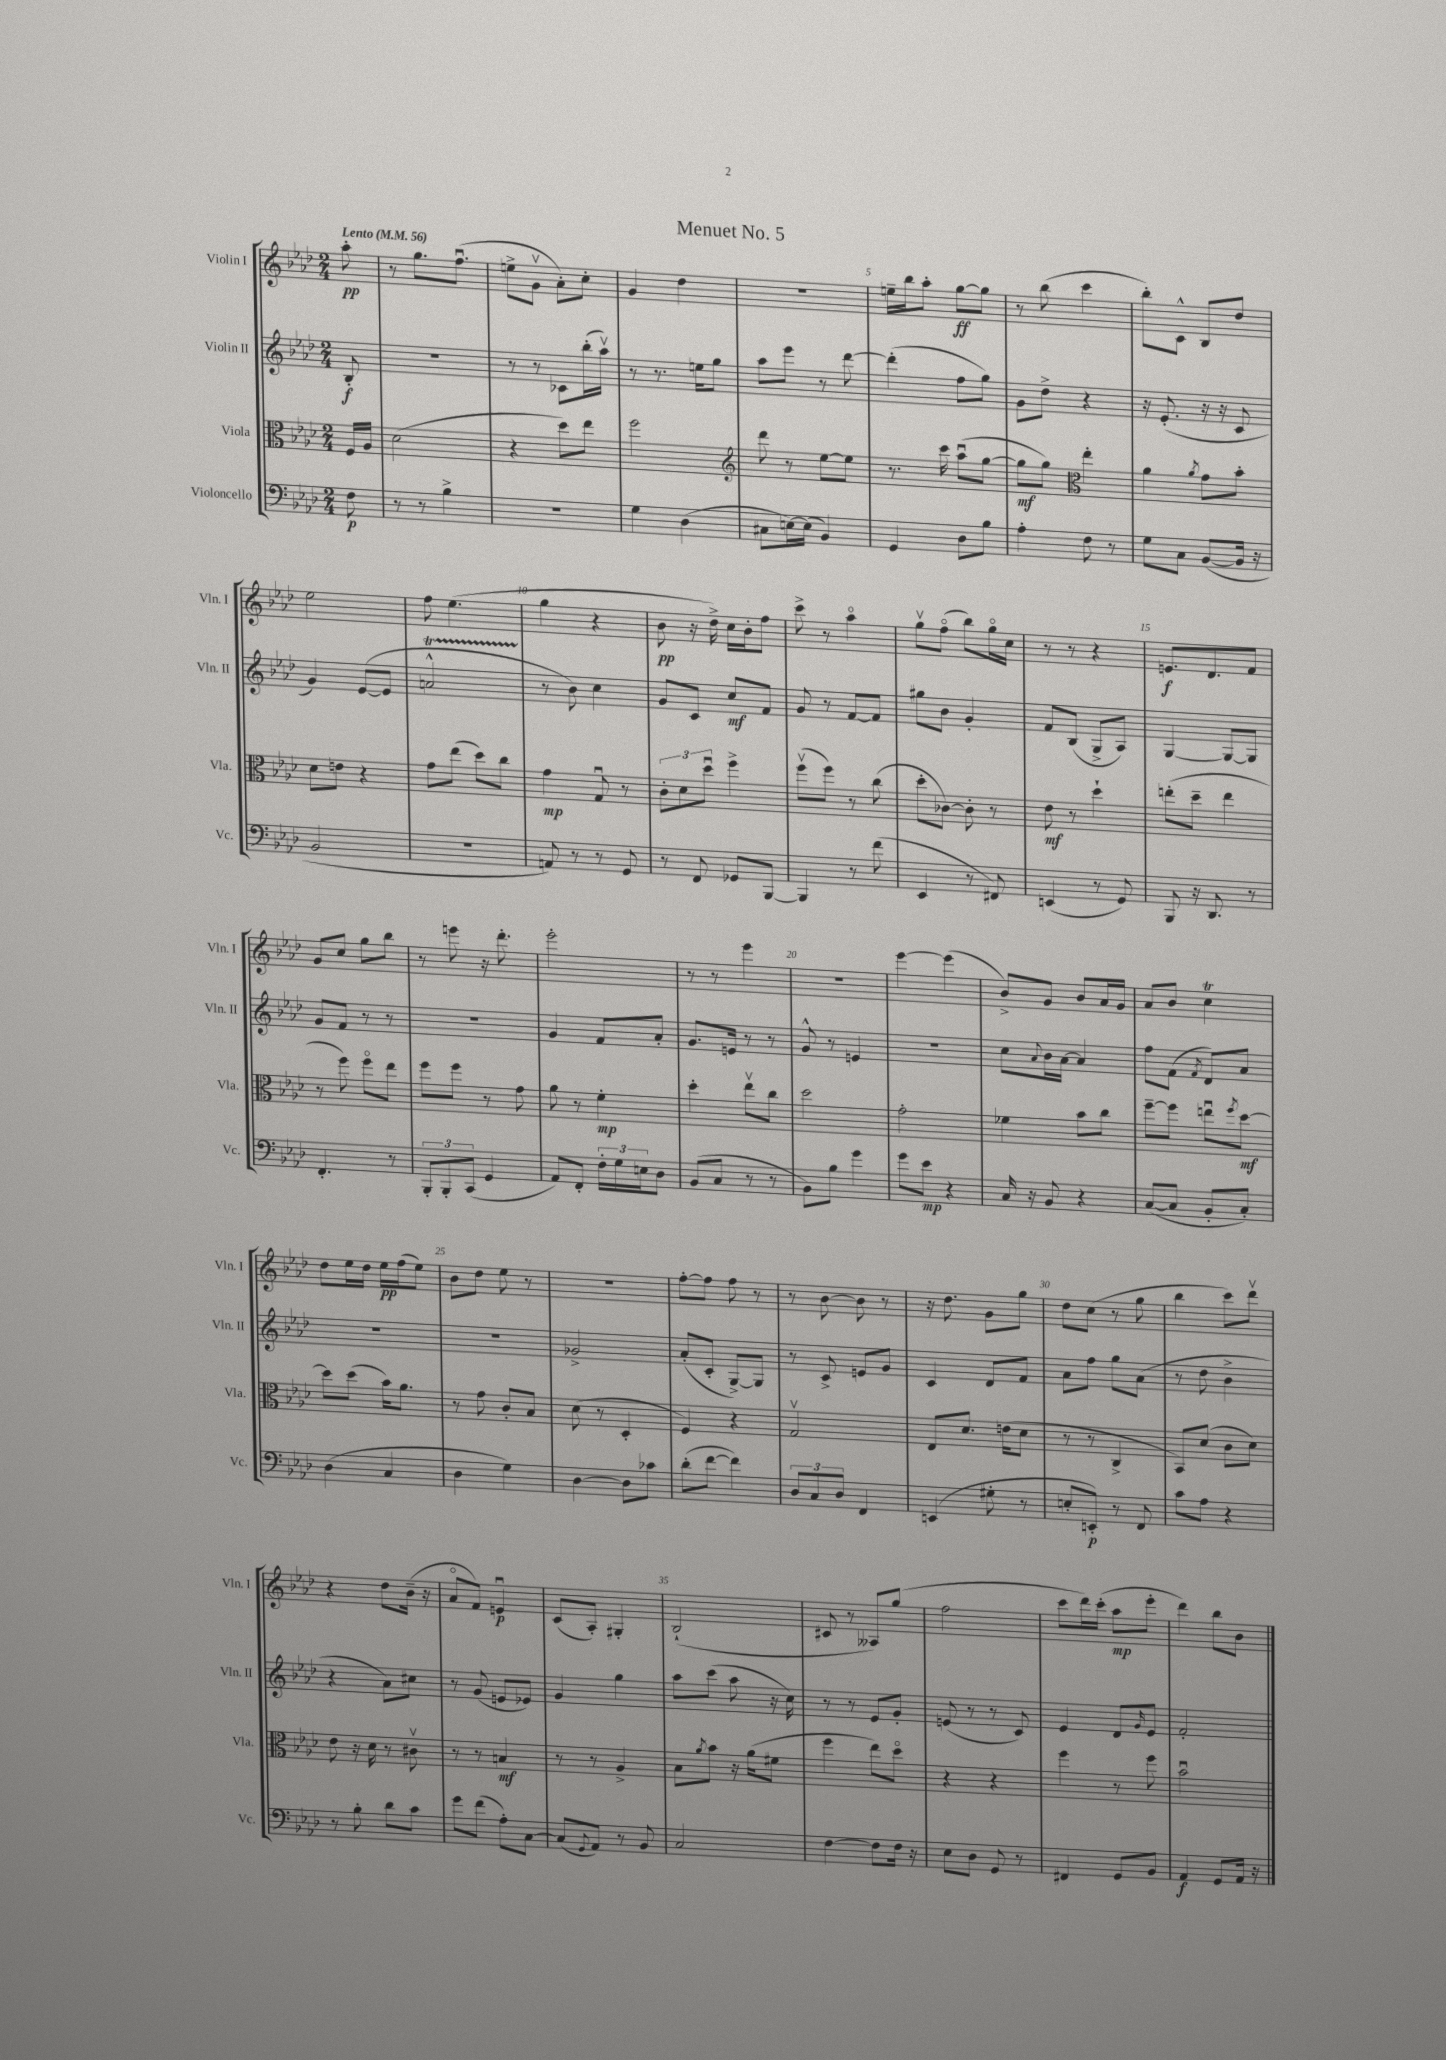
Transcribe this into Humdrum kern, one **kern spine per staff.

**kern	**dynam	**kern	**dynam	**kern	**dynam	**kern	**dynam
*part4	*part4	*part3	*part3	*part2	*part2	*part1	*part1
*staff4	*staff4	*staff3	*staff3	*staff2	*staff2	*staff1	*staff1
*I"Violoncello	*	*I"Viola	*	*I"Violin II	*	*I"Violin I	*
*I'Vc.	*	*I'Vla.	*	*I'Vln. II	*	*I'Vln. I	*
*clefF4	*	*clefC3	*	*clefG2	*	*clefG2	*
*k[b-e-a-d-]	*	*k[b-e-a-d-]	*	*k[b-e-a-d-]	*	*k[b-e-a-d-]	*
*M2/4	*	*M2/4	*	*M2/4	*	*M2/4	*
*MM56	*	*MM56	*	*MM56	*	*MM56	*
=	=	=	=	=	=	=	=
!	!	!	!	!	!	!LO:TX:a:B:t=Lento	!
8F\	p	16F/LL	.	8B-'/	f	8aa-'\	pp
.	.	16A-/JJ	.	.	.	.	.
=1	=1	=1	=1	=1	=1	=1	=1
8r	.	(2d-\	.	2r	.	8r	.
8r	.	.	.	.	.	8.gg\L	.
4B-^\	.	.	.	.	.	.	.
.	.	.	.	.	.	(8.ffu\J	.
=2	=2	=2	=2	=2	=2	=2	=2
2r	.	4r	.	8r	.	8een^\L	.
.	.	.	.	8r	.	8gv\J	.
.	.	8dd-\L)	.	8c-X\L	.	8a-'\L)	.
.	.	8ee-\J	.	(16bb-'\L	.	8cc'\J	.
.	.	.	.	16aa-v\JJ)	.	.	.
=3	=3	=3	=3	=3	=3	=3	=3
4G\	.	2ff\	.	8r	.	4g/	.
.	.	.	.	8.r	.	.	.
(4D-\	.	.	.	.	.	4dd-\	.
.	.	.	.	16een\KL	.	.	.
.	.	.	.	8gg\J	.	.	.
=4	=4	=4	=4	=4	=4	=4	=4
*	*	*clefG2	*	*	*	*	*
8C#X\L	.	8ddd-\	.	8aa-\L	.	2r	.
[16En\L)	.	8r	.	8eee-\J	.	.	.
(16E\JJ]	.	.	.	.	.	.	.
4BB-/)	.	[8ee-\L	.	8r	.	.	.
.	.	8ee-\J]	.	[8ddd-\	.	.	.
=5	=5	=5	=5	=5	=5	=5	=5
4GG/	.	8.r	.	(4ddd-'\]	.	16een~\LL	.
.	.	.	.	.	.	16bb-\J	.
.	.	.	.	.	.	8aa-'\J	.
.	.	16ccc\	.	.	.	.	.
8D-\L	.	(8aa-u\L	.	8ff\L	.	[8gg\L	ff
8B-\J	.	[8gg\J	.	8gg\J)	.	8gg\J]	.
=6	=6	=6	=6	=6	=6	=6	=6
4A-'\	.	8gg\L]	mf	8g\L	.	8r	.
.	.	8gg\J)	.	8dd-^\J	.	(8bb-\	.
*	*	*clefC3	*	*	*	*	*
8F\	.	4ee-'\	.	4r	.	4ccc\	.
8r	.	.	.	.	.	.	.
=7	=7	=7	=7	=7	=7	=7	=7
8G\L	.	4a-\	.	16r	.	8bb-'\L)	.
.	.	.	.	(8.e-'/	.	.	.
8C\J	.	.	.	.	.	8c^^\J	.
.	.	8qa-/	.	.	.	.	.
([8BB-/L	.	8g\L	.	16r	.	8B-/L	.
.	.	.	.	16r	.	.	.
16BB-/Jk]	.	8b-'\J	.	8c/	.	8dd-/J	.
16r	.	.	.	.	.	.	.
!!LO:LB:g=z
=8	=8	=8	=8	=8	=8	=8	=8
2BB-/	.	8d-\L	.	4g/)	.	2ee-\	.
.	.	8en\J	.	.	.	.	.
.	.	4r	.	([8e-/L	.	.	.
.	.	.	.	8e-/J]	.	.	.
=9	=9	=9	=9	=9	=9	=9	=9
2r	.	8g\L	.	2ant^^/	.	8ff\	.
.	.	(8ee-\J	.	.	.	(4.ee-\	.
.	.	8dd-\L)	.	.	.	.	.
.	.	8cc\J	.	.	.	.	.
=10	=10	=10	=10	=10	=10	=10	=10
8AAn/)	.	4g\	mp	8r	.	4gg\	.
8r	.	.	.	8b-\)	.	.	.
8r	.	8Gu/	.	4cc\	.	4r	.
8GG/	.	8r	.	.	.	.	.
=11	=11	=11	=11	=11	=11	=11	=11
8r	.	12c'\L	.	8g/L	.	8b-\	pp
.	.	12d-\	.	.	.	.	.
8FF/	.	.	.	8c/J	.	16r	.
.	.	12dd-u\J	.	.	.	.	.
.	.	.	.	.	.	16dd-^\)	.
8GG-X/L	.	4ff^\	.	8cc/L	mf	16cc\LL	.
.	.	.	.	.	.	16b-'\J	.
[8BBB-/J	.	.	.	8f/J	.	8ff\J	.
=12	=12	=12	=12	=12	=12	=12	=12
4BBB-/]	.	(8ffv\L	.	8g/	.	8ccc^\	.
.	.	8ff\J)	.	8r	.	8r	.
8r	.	8r	.	[8f/L	.	4aa-\	.
(8f\	.	(8cc\	.	8f/J]	.	.	.
=13	=13	=13	=13	=13	=13	=13	=13
4EE-/	.	8dd-'\L	.	8gg#X\L	.	8ggv\L	.
.	.	[8c-X\J)	.	8b-\J	.	(8ff\J	.
8r	.	8c-'\]	.	4g'/	.	8bb-\L)	.
8FF#X/)	.	8r	.	.	.	16gg\L	.
.	.	.	.	.	.	16cc\JJ	.
=14	=14	=14	=14	=14	=14	=14	=14
(4EEn/	.	8e-\	mf	8f/L	.	8r	.
.	.	8r	.	(8B-/J	.	8r	.
8r	.	4dd-`\	.	8G^/L	.	4r	.
8GG/)	.	.	.	8A-/J)	.	.	.
=15	=15	=15	=15	=15	=15	=15	=15
8BBB-/	.	(8een'\L	.	[4G/	.	8.en/L	f
16r	.	8dd-~\J	.	.	.	.	.
8.DD-/	.	.	.	.	.	8.d-/	.
.	.	4ee\	.	8G/L_	.	.	.
8r	.	.	.	8G/J]	.	8f/J	.
!!LO:LB:g=z
=16	=16	=16	=16	=16	=16	=16	=16
4.FF'/	.	8r	.	8g/L	.	8g/L	.
.	.	8ff\)	.	8f/J	.	8cc/J	.
.	.	8ff\L	.	8r	.	8gg\L	.
8r	.	8ee-\J	.	8r	.	8bb-\J	.
=17	=17	=17	=17	=17	=17	=17	=17
12BBB-'/L	.	8ff\L	.	2r	.	8r	.
12BBB-'/	.	.	.	.	.	.	.
.	.	8ff\J	.	.	.	8eeen\	.
(12CC/J	.	.	.	.	.	.	.
4GG/	.	8r	.	.	.	16r	.
.	.	.	.	.	.	8.ddd-'\	.
.	.	8g\	.	.	.	.	.
=18	=18	=18	=18	=18	=18	=18	=18
8AA-/L)	.	8a-\	.	4g/	.	2eee-'\	.
8FF'/J	.	8r	.	.	.	.	.
24F'\LL	.	4f'\	mp	8f/L	.	.	.
24G\	.	.	.	.	.	.	.
24En\J	.	.	.	.	.	.	.
8D-\J	.	.	.	8a-'/J	.	.	.
=19	=19	=19	=19	=19	=19	=19	=19
(8BB-/L	.	4dd-'\	.	8.g/L	.	8r	.
8C/J	.	.	.	.	.	8r	.
.	.	.	.	16en/Jk	.	.	.
8r	.	8ee-v\L	.	8r	.	4eee-\	.
8r	.	8cc\J	.	8r	.	.	.
=20	=20	=20	=20	=20	=20	=20	=20
8BB-\L)	.	2dd-\	.	8g^^/	.	2r	.
8B-\J	.	.	.	8r	.	.	.
4g\	.	.	.	4en/	.	.	.
=21	=21	=21	=21	=21	=21	=21	=21
8g\L	.	2g'\	.	2r	.	[4eee-\	.
8e-\J	mp	.	.	.	.	.	.
4r	.	.	.	.	.	(4eee-\]	.
=22	=22	=22	=22	=22	=22	=22	=22
16C/	.	4f-X\	.	8cc\L	.	8b-^/L)	.
16r	.	.	.	.	.	.	.
.	.	.	.	8qqa-/	.	.	.
8BB-/	.	.	.	16b-\L	.	8g/J	.
.	.	.	.	[16a-\JJ	.	.	.
4r	.	8b-\L	.	4a-/]	.	8b-/L	.
.	.	8cc\J	.	.	.	16a-/L	.
.	.	.	.	.	.	16g/JJ	.
=23	=23	=23	=23	=23	=23	=23	=23
([8C/L	.	[8ff~\L	.	8ff\L	.	8a-/L	.
8C/J]	.	8ff\J]	.	(8f\J	.	8b-/J	.
.	.	.	.	8qf/	.	.	.
8BB-'/L	.	8eenu\L	.	8d-/L)	.	4cct\	.
.	.	8qff/	.	.	.	.	.
8C'/J)	.	[8dd-\J	mf	8a-/J	.	.	.
!!LO:LB:g=z
=24	=24	=24	=24	=24	=24	=24	=24
(4D-\	.	8dd-\L]	.	2r	.	8dd-\L	.
.	.	(8dd-\J	.	.	.	16ee-\L	.
.	.	.	.	.	.	16dd-\JJ	.
4C/	.	16b-\KL)	.	.	.	16ee-\LL	pp
.	.	8.a-\J	.	.	.	(16ff\J	.
.	.	.	.	.	.	8ee-\J)	.
=25	=25	=25	=25	=25	=25	=25	=25
4D-\	.	8r	.	2r	.	8b-\L	.
.	.	8g\	.	.	.	8dd-\J	.
4G\)	.	8c'/L	.	.	.	8ee-\	.
.	.	8B-/J	.	.	.	8r	.
=26	=26	=26	=26	=26	=26	=26	=26
[4D-\	.	(8d-\	.	2g-X^/	.	2r	.
.	.	8r	.	.	.	.	.
8D-\L]	.	4D-'/	.	.	.	.	.
8c-X\J	.	.	.	.	.	.	.
=27	=27	=27	=27	=27	=27	=27	=27
(8d-'\L	.	4F/)	.	(8a-'/L	.	[8ff'\L	.
[8f\J	.	.	.	8c'/J	.	8ff\J]	.
4f\])	.	4r	.	[8G^/L)	.	8ff\	.
.	.	.	.	8G/J]	.	8r	.
=28	=28	=28	=28	=28	=28	=28	=28
12D-/L	.	2Gv/	.	8r	.	8r	.
12C/	.	.	.	.	.	.	.
.	.	.	.	8c^/	.	[8b-\	.
12D-/J	.	.	.	.	.	.	.
4FF/	.	.	.	8en/L	.	8b-\]	.
.	.	.	.	8g/J	.	8r	.
=29	=29	=29	=29	=29	=29	=29	=29
(4EEn/	.	8E-/L	.	4c/	.	16r	.
.	.	.	.	.	.	8.dd-\	.
.	.	8.d-/J	.	.	.	.	.
8G#X'\	.	.	.	8d-/L	.	8g\L	.
.	.	(16en\KL	.	.	.	.	.
8r	.	8d-\J	.	8f/J	.	8gg\J	.
=30	=30	=30	=30	=30	=30	=30	=30
8En'/L	.	8r	.	8a-\L	.	8dd-\L	.
8EEn'/J)	p	8r	.	8ff\J	.	(8cc\J	.
8r	.	4C^/	.	8gg\L	.	8r	.
8FF/	.	.	.	(8a-\J	.	8gg\	.
=31	=31	=31	=31	=31	=31	=31	=31
8c\L	.	8BB-/L)	.	8r	.	4bb-\	.
8A-\J	.	(8d-/J	.	8dd-\	.	.	.
4r	.	8c\L	.	4b-^\	.	8ccc\L)	.
.	.	8d-\J)	.	.	.	8ddd-v\J	.
!!LO:LB:g=z
=32	=32	=32	=32	=32	=32	=32	=32
8r	.	8e-\	.	4r	.	4r	.
8B-'\	.	16r	.	.	.	.	.
.	.	16d-\	.	.	.	.	.
8d-\L	.	8r	.	8a-\L)	.	8dd-\L	.
8c\J	.	8c#Xv\	.	8cc#X\J	.	(16b-~\Jk	.
.	.	.	.	.	.	16r	.
=33	=33	=33	=33	=33	=33	=33	=33
8g\L	.	8r	.	8r	.	8a-/L	.
(8f\J	.	8r	.	(8g/	.	8f/J)	.
8A-'\L)	.	4Bn/	mf	8en/L	.	4enu/	p
[8C\J	.	.	.	8e-X/J)	.	.	.
=34	=34	=34	=34	=34	=34	=34	=34
(8C/L]	.	8r	.	4g/	.	(8c/L	.
8qqGG/	.	.	.	.	.	.	.
8AA-/J)	.	8r	.	.	.	8A-'/J)	.
8r	.	4A-^/	.	4gg\	.	4G#X'/	.
8BB-/	.	.	.	.	.	.	.
=35	=35	=35	=35	=35	=35	=35	=35
2C/	.	8B-\L	.	8aa-\L	.	(2B-`/	.
.	.	8qa-/	.	.	.	.	.
.	.	8b-\J	.	(8ccc\J	.	.	.
.	.	16r	.	8aa-\	.	.	.
.	.	(16a-\KL	.	.	.	.	.
.	.	8f#X\J	.	16r	.	.	.
.	.	.	.	16cc\)	.	.	.
=36	=36	=36	=36	=36	=36	=36	=36
[4F\	.	4ff\	.	8r	.	8c#X/	.
.	.	.	.	8r	.	8r	.
8F\L]	.	8ee-\L)	.	8e-/L	.	8A--X/L)	.
16F\Jk	.	8dd-\J	.	8g'/J	.	(8gg/J	.
16r	.	.	.	.	.	.	.
=37	=37	=37	=37	=37	=37	=37	=37
8E-\L	.	4r	.	(8en/	.	2ff\	.
8D-\J	.	.	.	8r	.	.	.
8GG/	.	4r	.	8r	.	.	.
8r	.	.	.	8c/)	.	.	.
=38	=38	=38	=38	=38	=38	=38	=38
4FF#X/	.	4ff\	.	4e-/	.	8ccc\L	.
.	.	.	.	.	.	16ddd-\L)	.
.	.	.	.	.	.	(16ccc'\JJ	.
8GG/L	.	8r	.	8d-/L	.	8aa-\L	mp
.	.	.	.	16qqg/	.	.	.
8BB-/J	.	8ff\	.	8e-/J	.	8eee-'\J	.
=39	=39	=39	=39	=39	=39	=39	=39
4AA-/	f	2b-u\	.	2f'/	.	4ddd-\)	.
8GG/L	.	.	.	.	.	8bb-\L	.
16AA-/Jk	.	.	.	.	.	8b-\J	.
16r	.	.	.	.	.	.	.
==	==	==	==	==	==	==	==
*-	*-	*-	*-	*-	*-	*-	*-
